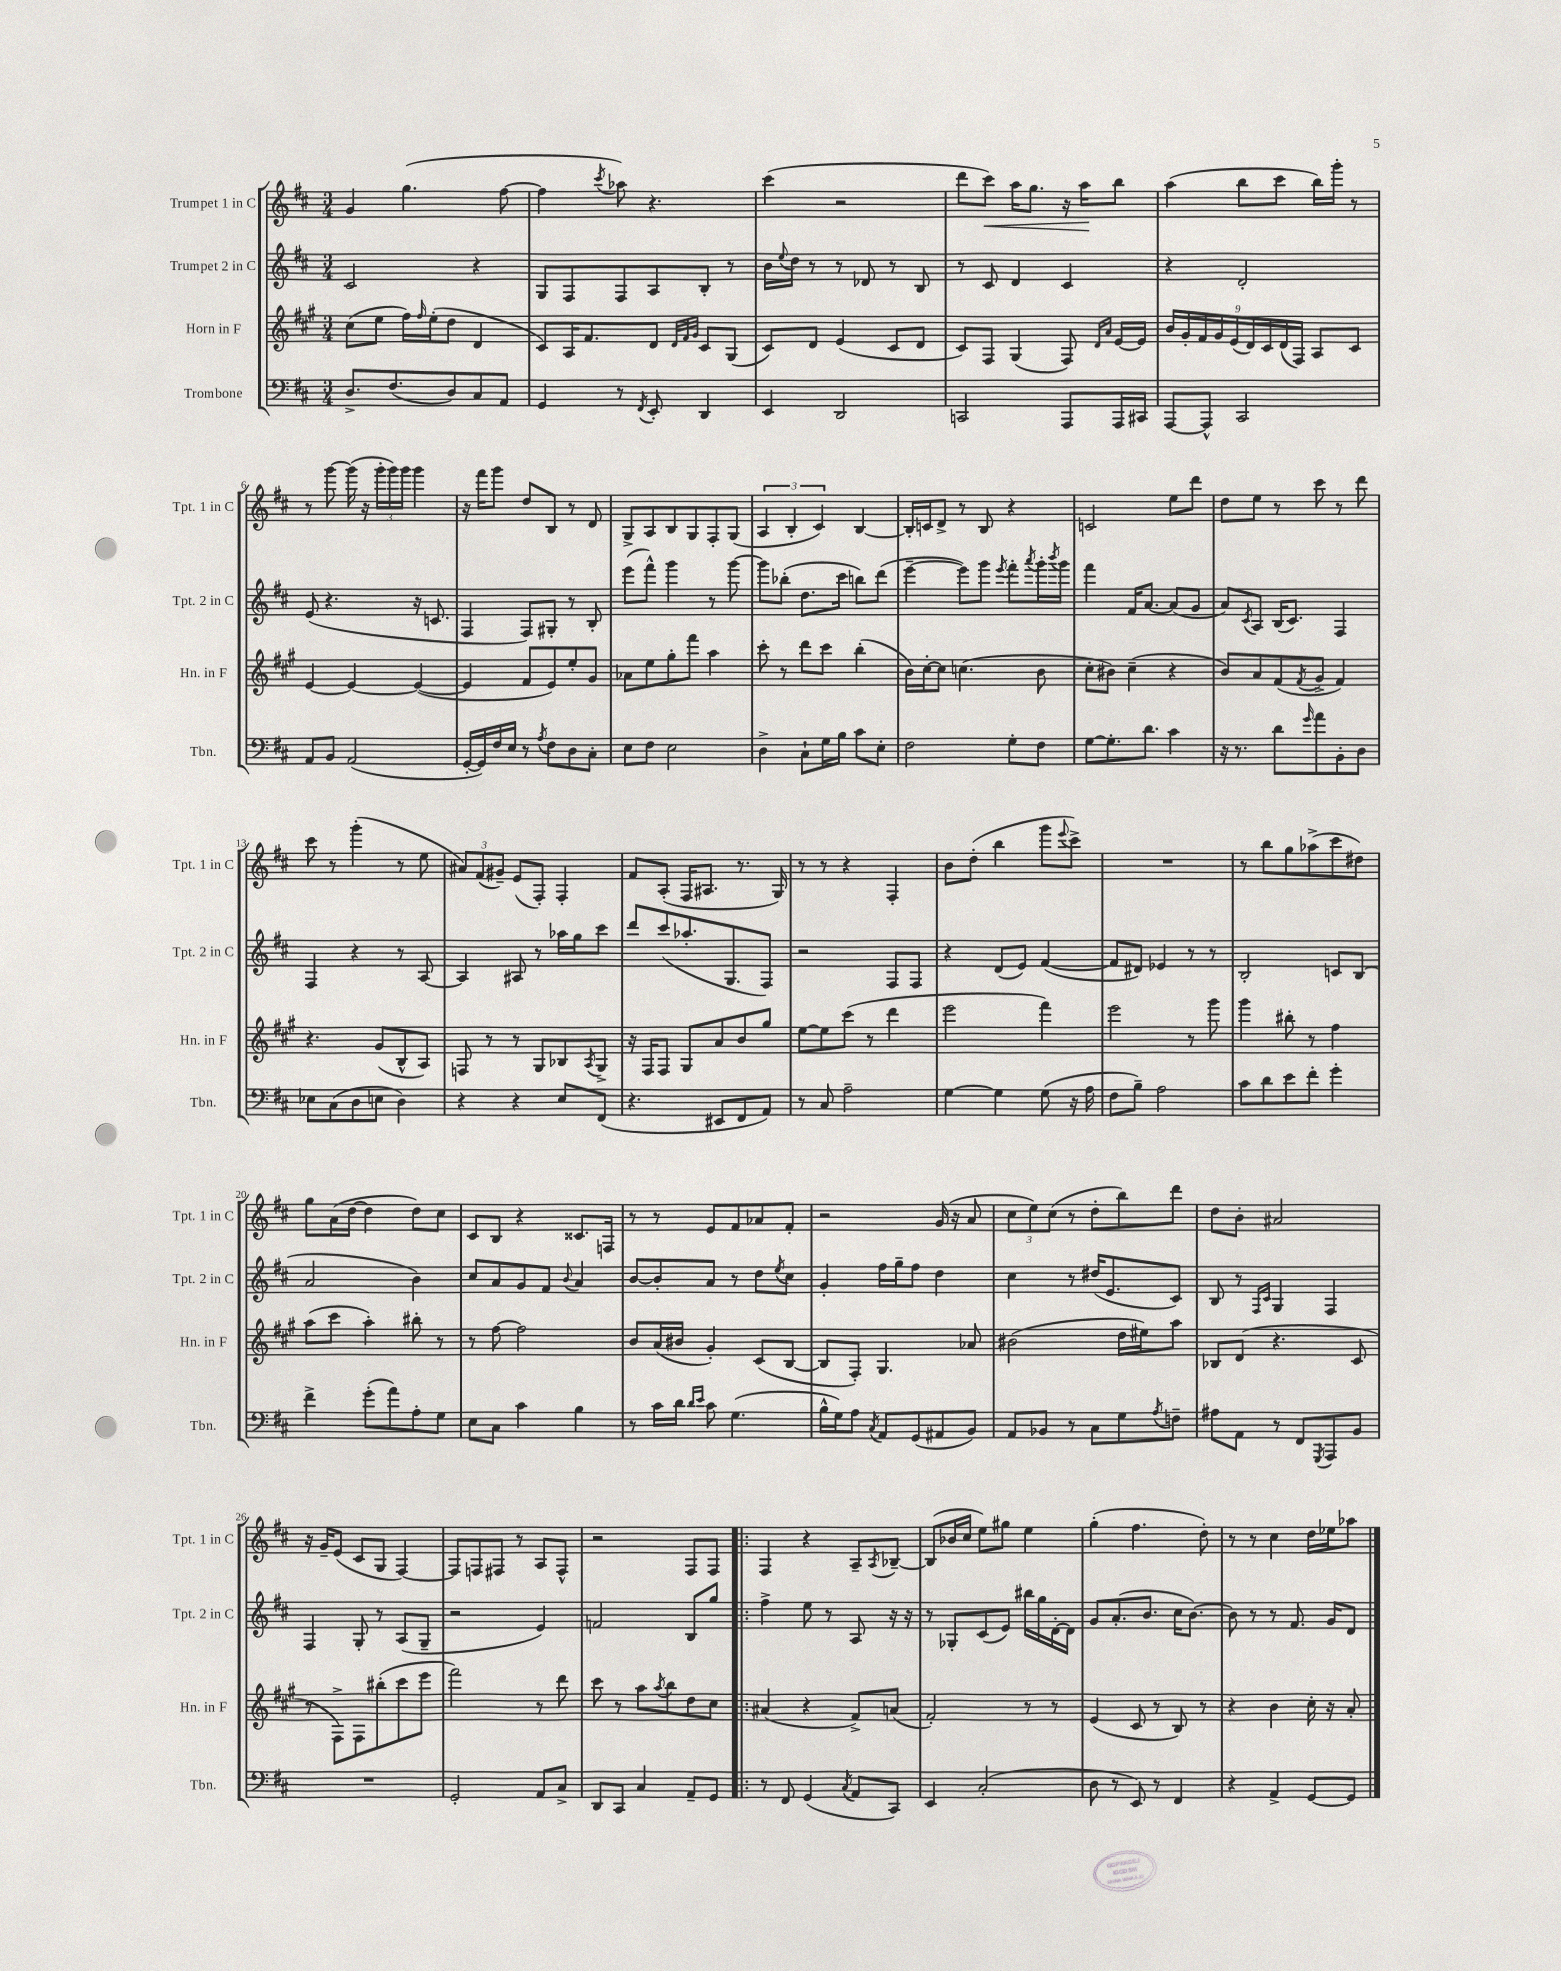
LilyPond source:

<<
\new StaffGroup <<
\new Staff = "s0" \with { instrumentName = "Trumpet 1 in C" shortInstrumentName = "Tpt. 1 in C" } {
    \clef treble \key d \major \numericTimeSignature \time 3/4
    g'4 g''4.( fis''8~ |
    fis''4 \acciaccatura { cis'''8 } aes''8) r4. |
    cis'''4( r2 |
    d'''8 cis'''8\<) a''16 g''8. r16 a''16\! b''8 |
    a''4( b''8 cis'''8 b''16) g'''16-. r8 |
    r8 g'''8~ g'''16( r16 \tuplet 3/2 { g'''16-. g'''16) g'''16 } g'''4 |
    r16 fis'''16 g'''8 d''8 b8 r8 d'8 |
    g8-> a8 b8 g8 fis8-. g8( |
    \tuplet 3/2 { a4 b4-. cis'4) } b4~ |
    b16-. c'16 d'8-> r8 b8 r4 |
    c'2 e''8 d'''8 |
    d''8 e''8 r8 cis'''8 r8 d'''8 |
    cis'''8 r8 g'''4-.( r8 e''8 |
    \tuplet 3/2 { ais'8) fis'8( gis'8--) } e'8( fis8-.) fis4-. |
    fis'8 a8-.( fis16 ais8. r8. g16) |
    r8 r8 r4 fis4-. |
    b'8 d''8-.( b''4 g'''8 \appoggiatura { e'''8 } cis'''8->) |
    R2. |
    r8 b''8 g''8 aes''8->( cis'''8 dis''8) |
    g''8 a'16( d''16~ d''4 d''8) cis''8 |
    cis'8 b8 r4 cisis'8. f16 |
    r8 r8 e'8 fis'8 aes'8 fis'8-. |
    r2 g'16( r16 a'8 |
    \tuplet 3/2 { cis''8 e''8) cis''8( } r8 d''8-. b''8) d'''8 |
    d''8 b'8-. ais'2 |
    r16 g'16-- e'8( cis'8 g8 fis4~) |
    fis8 f8 fis8 r8 a8 fis8-^ |
    r2 fis8 fis8 |
    \bar ".|:" fis4 r4 a8-- \acciaccatura { a8 } bes8~-- |
    bes8( bes'16 cis''16 e''8) gis''8 e''4 |
    g''4-.( fis''4. d''8-.) |
    r8 r8 cis''4 d''16 ees''16 aes''8 \bar "|." |
}
\new Staff = "s1" \with { instrumentName = "Trumpet 2 in C" shortInstrumentName = "Tpt. 2 in C" } {
    \clef treble \key d \major \numericTimeSignature \time 3/4
    cis'2 r4 |
    g8 fis8 fis8 a8 b8-. r8 |
    b'16 \appoggiatura { e''8 } d''16 r8 r8 des'8 r8 b8 |
    r8 cis'8 d'4 cis'4 |
    r4 d'2-. |
    e'8( r4. r16 c'8. |
    fis4 fis8) gis8-. r8 b8-. |
    e'''8( fis'''8-^) g'''4 r8 g'''8~ |
    g'''8 bes''8-.( d''8. cis'''16 b''8) d'''8( |
    e'''4~-- e'''8) g'''8 \acciaccatura { e'''8 } fis'''8-. \acciaccatura { a'''8 } g'''16-. \acciaccatura { b'''8 } g'''16 |
    fis'''4 fis'16 a'8.~ a'8( g'8 |
    a'8) \acciaccatura { cis'8 } a8 b16( cis'8.) fis4 |
    fis4 r4 r8 a8~ |
    a4 ais8 r8 aes''16 g''16 cis'''8 |
    d'''8 cis'''8( aes''8.-. g8. fis8) |
    r2 fis8 fis8 |
    r4 d'8( e'8) fis'4~( |
    fis'8 dis'8) ees'4 r8 r8 |
    b2-. c'8 b8( |
    a'2 b'4) |
    cis''8 a'8 g'8 fis'8 \appoggiatura { b'8 } a'4 |
    b'8~ b'8-. a'8 r8 d''8 \acciaccatura { e''8 } cis''8 |
    g'4-. fis''16 g''16-- fis''8 d''4 |
    cis''4 r8 dis''16( e'8. cis'8) |
    b8 r8 \grace { fis16 cis'16 } g4 fis4 |
    fis4 g8-. r8 a8( g8-- |
    r2 e'4) |
    f'2 b8 g''8 |
    \bar ".|:" fis''4-> e''8 r8 a8 r16 r16 |
    r8 ges8-. cis'8( e'8) bis''16 g''16 d'16~-. d'16 |
    g'8 a'8.-.( b'8. cis''16 b'8.~) |
    b'8 r8 r8 fis'8. g'16 d'8 \bar "|." |
}
\new Staff = "s2" \with { instrumentName = "Horn in F" shortInstrumentName = "Hn. in F" } {
    \clef treble \key a \major \numericTimeSignature \time 3/4
    cis''8( e''8 fis''16) \grace { fis''16 } e''16-.( d''8 d'4 |
    cis'8) a16 fis'8. d'8 \grace { d'32 fis'32 gis'32 } cis'8 gis8( |
    cis'8) d'8 e'4( cis'8 d'8 |
    cis'8) fis8 gis4( fis8) \grace { d'16 a'16 } e'16~ e'16 |
    \tuplet 9/8 { b'16 gis'16-. fis'16 gis'16 e'16( d'16) cis'16 d'16( fis16) } a8 cis'8 |
    e'4~ e'4~ e'4~( |
    e'4 fis'8 e'8) e''8-. gis'8 |
    aes'8 e''8 gis''8-. fis'''8 a''4 |
    cis'''8-. r8 d'''8 cis'''8 b''4-.( |
    b'16) cis''16~-. cis''8 c''4.( b'8 |
    cis''8-. bis'8) cis''4--( r4 |
    b'8) a'8 fis'8( \acciaccatura { fis'8 } gis'8-> fis'4) |
    r4. gis'8( b8-^ a8) |
    f8 r8 r8 gis8 bes8 \acciaccatura { a8 } gis8-> |
    r16 fis16 fis8 gis8 a'8 b'8 gis''8 |
    e''8~ e''8 cis'''8( r8 d'''4 |
    e'''2 fis'''4) |
    e'''2 r8 gis'''8 |
    gis'''4 bis''8-. r8 fis''4 |
    a''8( cis'''8 a''4-.) bis''8-. r8 |
    r8 fis''8~ fis''2 |
    b'8 a'16( bis'16 gis'4-.) cis'8( b8~ |
    b8 fis8-.) gis4. aes'8 |
    bis'2( d''16 eis''16) a''8 |
    bes8 d'8( r4. cis'8 |
    r8 fis8->) fis8 bis''8-.( cis'''8 e'''8 |
    fis'''2) r8 d'''8 |
    cis'''8 r8 a''8 \acciaccatura { a''8 } b''8 d''8 cis''8 |
    \bar ".|:" ais'4( r4 fis'8->) a'8( |
    fis'2-.) r8 r8 |
    e'4( cis'8 r8 b8) r8 |
    r4 b'4 cis''16-. r16 a'8-. \bar "|." |
}
\new Staff = "s3" \with { instrumentName = "Trombone" shortInstrumentName = "Tbn." } {
    \clef bass \key d \major \numericTimeSignature \time 3/4
    d8.-> fis8.( d8) cis8 a,8 |
    g,4 r8 \acciaccatura { fis,8 } e,8-. d,4 |
    e,4 d,2 |
    c,2 a,,8 a,,16 cis,16 |
    a,,8~ a,,8-^ cis,2 |
    a,8 b,8 a,2( |
    g,16~-. g,16) fis16 e16 r8 \acciaccatura { a8 } fis8 d8 cis8-. |
    e8 fis8 e2 |
    d4-> cis8-! g16 b16 cis'8 e8-. |
    fis2 g8-. fis8 |
    g8~ g8.-. d'8. cis'4 |
    r16 r8. d'8 \grace { g'16 } a'8 b,8-. d8 |
    ees8 cis8( d8 e8 d4) |
    r4 r4 e8 fis,8( |
    r4. eis,8 fis,8 a,8) |
    r8 cis8 a2-- |
    g4~ g4 g8( r16 a16 |
    fis8 b8--) a2 |
    cis'8 d'8 e'8 fis'8-. g'4-. |
    fis'4-> g'8-.( a'8) a8-. g8 |
    e8 cis8 cis'4 b4 |
    r8 cis'16 d'16 \grace { d'16 e'16 } cis'8 g4.( |
    b16-^ g16) a8 \acciaccatura { cis8 } a,8 g,8( ais,8 b,8) |
    a,8 bes,8 r8 cis8 g8 \acciaccatura { a8 } f8-- |
    ais8 a,8 r8 fis,8 \acciaccatura { g,,8 } a,,8 b,8 |
    R2. |
    g,2-. a,8 cis8-> |
    d,8 cis,8 cis4 a,8-- g,8 |
    \bar ".|:" r8 fis,8 g,4( \acciaccatura { cis8 } a,8 cis,8) |
    e,4 cis2-.( |
    d8 r8 e,8) r8 fis,4 |
    r4 a,4-> g,8~ g,8 \bar "|." |
}
>>
>>
